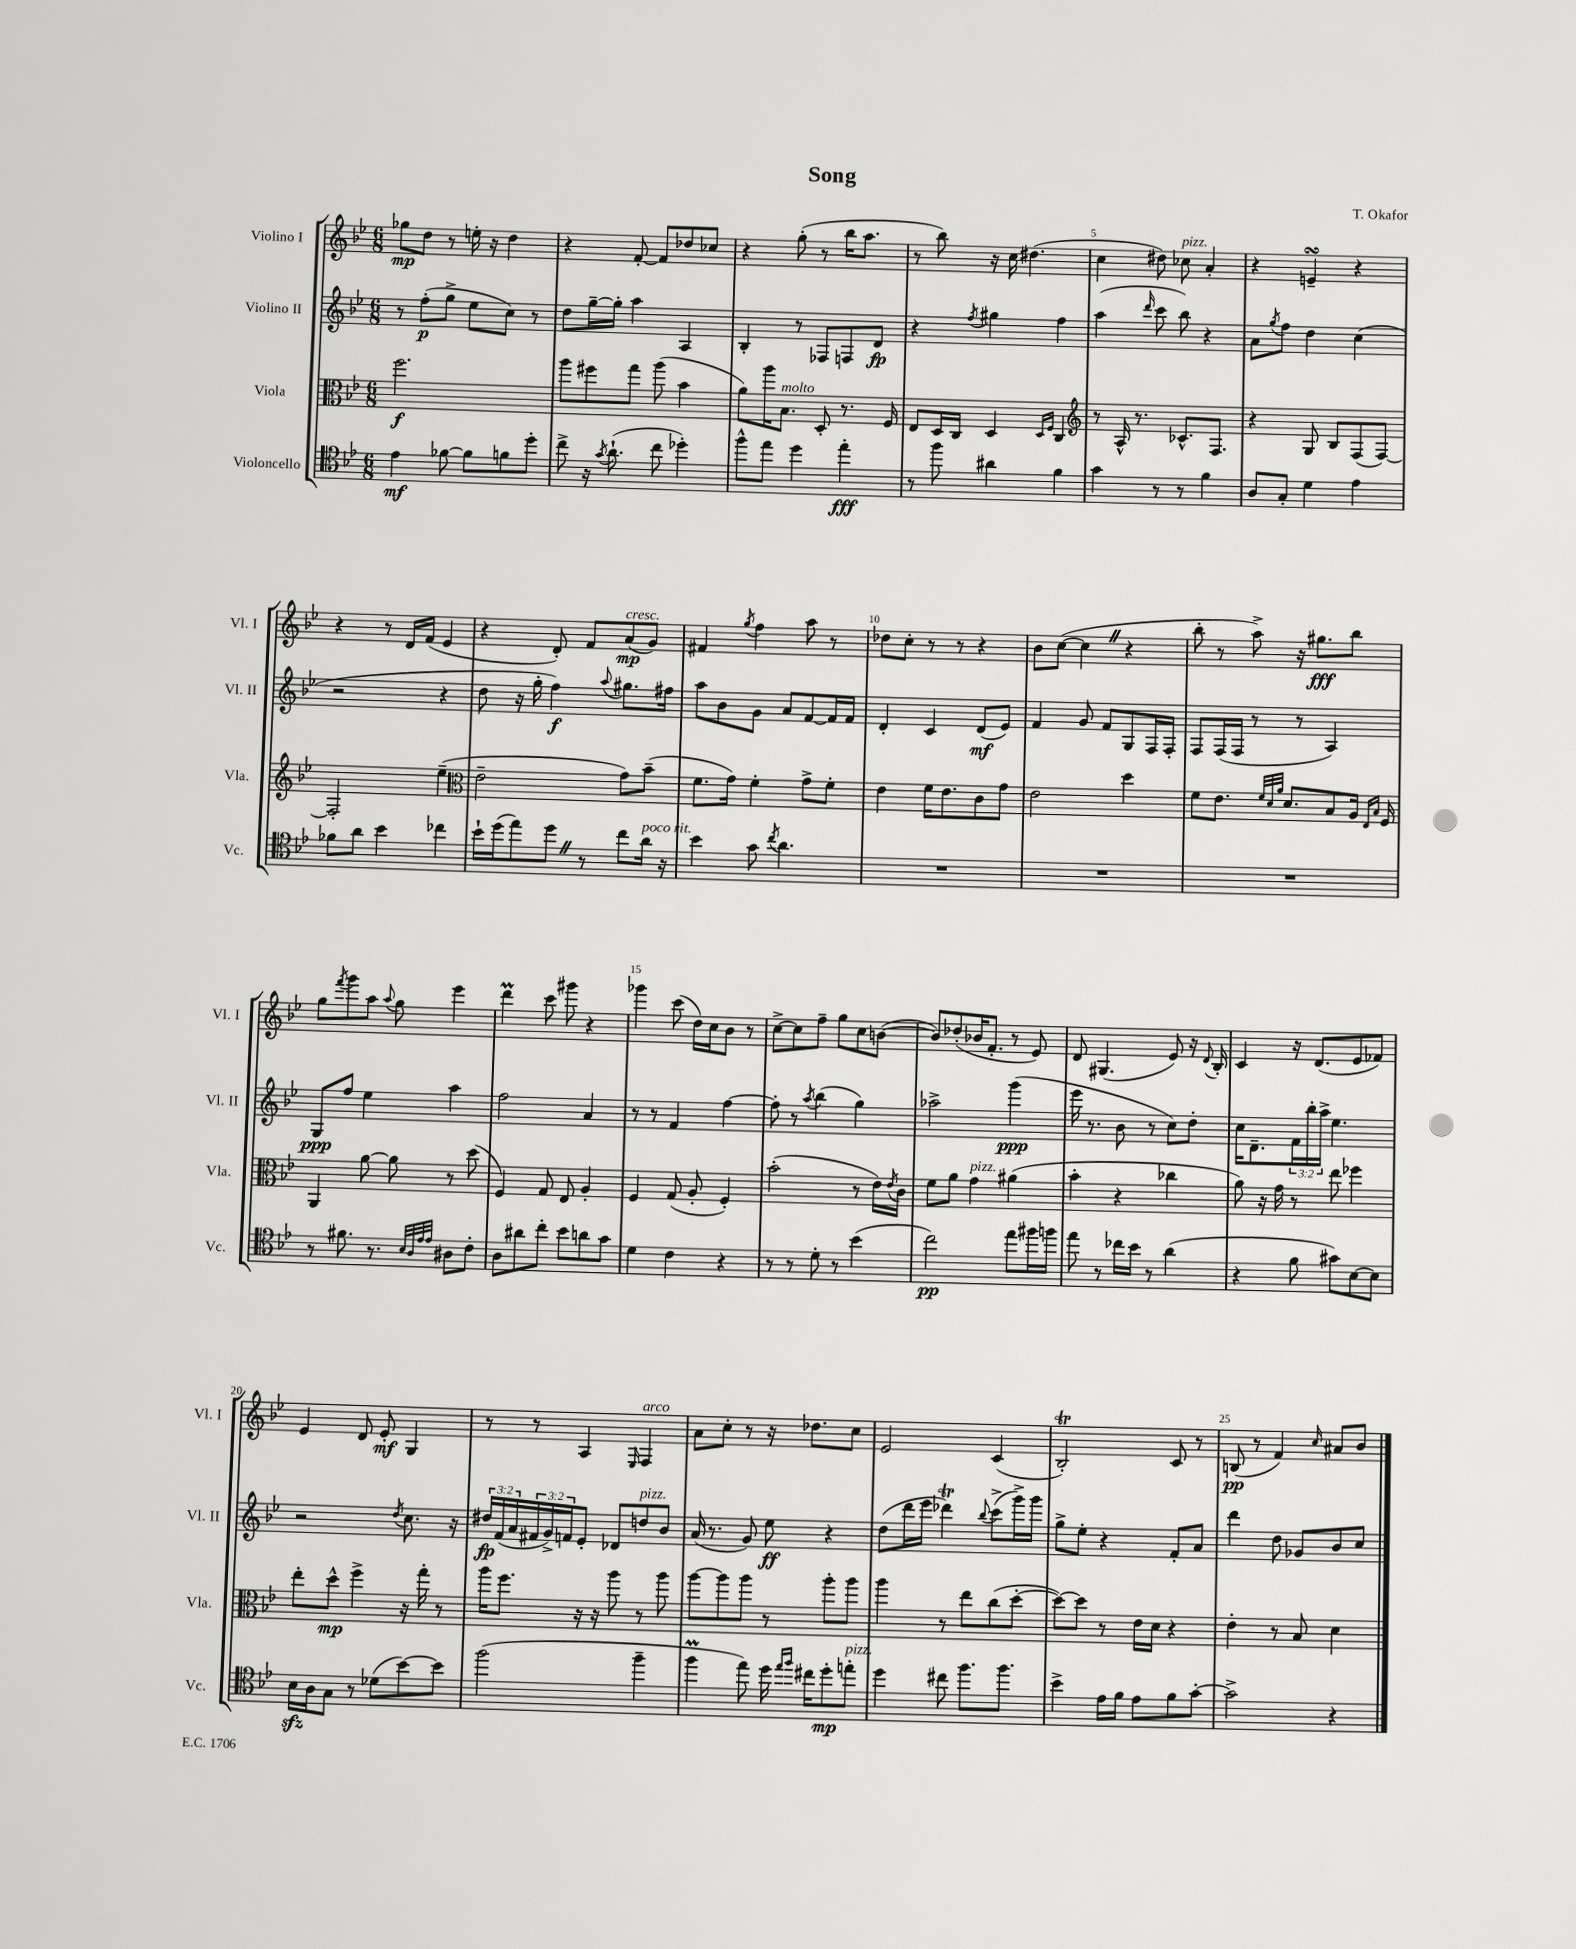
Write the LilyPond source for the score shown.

\header { title = "Song" composer = "T. Okafor" }
<<
\new StaffGroup <<
\new Staff = "s0" \with { instrumentName = "Violino I" shortInstrumentName = "Vl. I" } {
    \clef treble \key bes \major \numericTimeSignature \time 6/8
    ges''8\mp d''8 r8 e''16-. r16 d''4 |
    r4 f'8~-. f'8 des''8 ces''8 |
    r4 g''8-.( r8 bes''16 a''8. |
    r8 bes''8) r16 c''16 dis''4.( |
    c''4 dis''8) ces''8^\markup { \italic "pizz." } a'4-. |
    r4 e'4--\turn r4 |
    r4 r8 d'16 f'16( ees'4 |
    r4 d'8-.) f'8 a'8\mp^\markup { \italic "cresc." }( g'8) |
    fis'4 \acciaccatura { g''8 } f''4 a''8 r8 |
    des''8 c''8-. r8 r8 r4 |
    bes'8 c''8~( c''4 \once \override BreathingSign.text = \markup { \musicglyph "scripts.caesura.straight" } \breathe r4 |
    bes''8-. r8 a''8->) r16 gis''8.\fff bes''8 |
    g''8 \acciaccatura { f'''8 } g'''8 a''8 \appoggiatura { a''8 } g''8 ees'''4 |
    d'''4\prall c'''8 gis'''8 r4 |
    ges'''4 c'''8( d''16) c''16 bes'8 r8 |
    c''8~-> c''8 f''8-- g''8 c''8 b'8~( |
    b'8) des''8-.( bes'16 f'8.-. r8 ees'8) |
    d'8 gis4.( ees'8) r16 \appoggiatura { d'8 } bes16-. |
    c'4 r16 d'8.( ees'8 fes'8) |
    ees'4 d'8 ees'8-.\mf g4 |
    r8 r8 a4 \grace { ees16 } f4^\markup { \italic "arco" } |
    a'8 c''8-. r8 r16 des''8. c''8 |
    ees'2 c'4( |
    bes2-.\trill) c'8 r8 |
    b8\pp( r8 f'4) \grace { c''16 } ais'8 bes'8 \bar "|." |
}
\new Staff = "s1" \with { instrumentName = "Violino II" shortInstrumentName = "Vl. II" } {
    \clef treble \key bes \major \numericTimeSignature \time 6/8 \override Staff.TupletNumber.text = #tuplet-number::calc-fraction-text
    r8 f''8-.\p( g''8-> ees''8 c''8) r8 |
    d''8 g''16~-- g''16-. a''4 a4 |
    bes4-. r8 fes8 f8 d'8\fp |
    r4 \acciaccatura { f''8 } gis''4 f''4 |
    a''4( \grace { d'''16 } c'''8 bes''8) r4 |
    a'8 \acciaccatura { g''8 } f''8 d''4 c''4( |
    r2 r4 |
    d''8 r16 g''16-. f''4\f) \appoggiatura { a''8 } gis''8. fis''16 |
    a''8 bes'8 g'8 a'8 f'8~ f'16 f'16 |
    d'4-. c'4 d'8\mf( ees'8) |
    f'4 g'8 f'8 g8 f16 f16-. |
    f8 f16( f16 r8 r8 a4) |
    g8\ppp f''8 ees''4 a''4 |
    f''2 a'4 |
    r8 r8 f'4 f''4~ |
    f''8-. r8 \acciaccatura { a''8 } bes''4( g''4) |
    aes''2-> g'''4\ppp( |
    ees'''16 r8. bes'8 r8 c''8) d''8-. |
    c''16 d'8.-- \tuplet 3/2 { f'16 bes''16-. a''16-> } ees''4. |
    r2 \acciaccatura { d''8 } c''8. r16 |
    \tuplet 3/2 { dis''16\fp f'16( a'16 } \tuplet 3/2 { fis'16 g'16->) f'16 } ees'8-. des'8 d''8^\markup { \italic "pizz." } bes'8 |
    a'16( r8. g'8) ees''8\ff r4 |
    d''8( d'''16 ees'''16 des'''4\trill) \appoggiatura { bes''8 } c'''8->( g'''16->) g'''16 |
    g''8-> ees''8-. r4 f'8-. a'8 |
    d'''4 d''8 ges'8 bes'8 c''8 \bar "|." |
}
\new Staff = "s2" \with { instrumentName = "Viola" shortInstrumentName = "Vla." } {
    \clef alto \key bes \major \numericTimeSignature \time 6/8
    f''2.\f |
    a''8 fis''8 g''8 a''8( bes'4 |
    a'8) a''16 bes8.^\markup { \italic "molto" } d8-. r8. f16 |
    ees8 d16 c16 d4 \grace { d16 f16 } c4 |
    \clef treble r8 a16-^ r8. ces'8.-^ f8. |
    r4 g8 bes8 f8( f8~) |
    f2-. ees''4--( |
    \clef alto ees'2-- g'8) bes'8--( |
    f'8. g'16) f'4-. g'8-> f'8-. |
    ees'4 f'16 ees'8. c'8 g'8 |
    ees'2 d''4 |
    f'8 ees'8. \grace { f'32 d'32 a'32 } d'8. bes8 a16 \grace { ees16 bes16 } f16 |
    a,4 a'8~ a'8 r8 d''8( |
    f4) g8 ees8 a4-. |
    f4 g8( a8-. f4-.) |
    bes'2-.( r8 ees'16) \acciaccatura { ees'8 } c'16 |
    f'8 a'8 g'4^\markup { \italic "pizz." } ais'4( |
    bes'4-. r4 ces''4 |
    a'8) r16 g'16 r8 ees''8 fes''4 |
    ees''8-. d''8-^\mp f''4-> r16 g''16-. r8 |
    a''16 f''8. r16 r16 a''8 r8 a''8 |
    a''8~ a''8 a''8 r8 a''8-. a''8 |
    a''4 r8 ees''8 c''8( d''8~-. |
    d''8~) d''8 r8 ees'16 d'16 r4 |
    ees'4-. r8 bes8 d'4 \bar "|." |
}
\new Staff = "s3" \with { instrumentName = "Violoncello" shortInstrumentName = "Vc." } {
    \clef tenor \key bes \major \numericTimeSignature \time 6/8
    ees'4\mf fes'8~ fes'8 f'8 d''8-. |
    c''8-> r16 \acciaccatura { g'8 } a'8.-!( c''8 des''4-.) |
    f''8-^ ees''8 d''4 ees''4-.\fff |
    r8 f''8 ais'4 f'4 |
    g'4 r8 r8 f'4 |
    a8 g8-. d'4 ees'4 |
    fes'8 a'8 bes'4 ces''4 |
    bes'16-! d''16( ees''8) d''8 \once \override BreathingSign.text = \markup { \musicglyph "scripts.caesura.straight" } \breathe r8 c''8 a'16^\markup { \italic "poco rit." } r16 |
    bes'4 g'8 \acciaccatura { c''8 } a'4. |
    R2. |
    R2. |
    R2. |
    r8 fis'8. r8. \grace { bes32 a32 ees'32 ees'32 } ais8 c'8-. |
    a8 ais'8 c''8-. bes'8 a'8 g'8 |
    d'4 c'4 r4 |
    r8 r8 d'8-. r8 bes'4( |
    c''2\pp) ees''8 fis''16 f''16 |
    ees''8 r8 ces''16 bes'16 r8 a'4( |
    r4 f'8 gis'8) bes8~ bes8 |
    bes16\sfz a16 g8 r8 des'8( bes'8~) bes'8 |
    f''2( f''4-- |
    f''4\prall ees''8) d''16 \grace { ees''16 f''16 } cis''16 d''8-.\mp e''8-.^\markup { \italic "pizz." } |
    d''4 cis''8 f''8. f''8. |
    bes'4-> ees'16 f'16 ees'8 f'8 g'8~-. |
    g'2-> r4 \bar "|." |
}
>>
>>
\layout { \context { \Score \override BarNumber.break-visibility = ##(#f #t #t) barNumberVisibility = #(every-nth-bar-number-visible 5) } }
